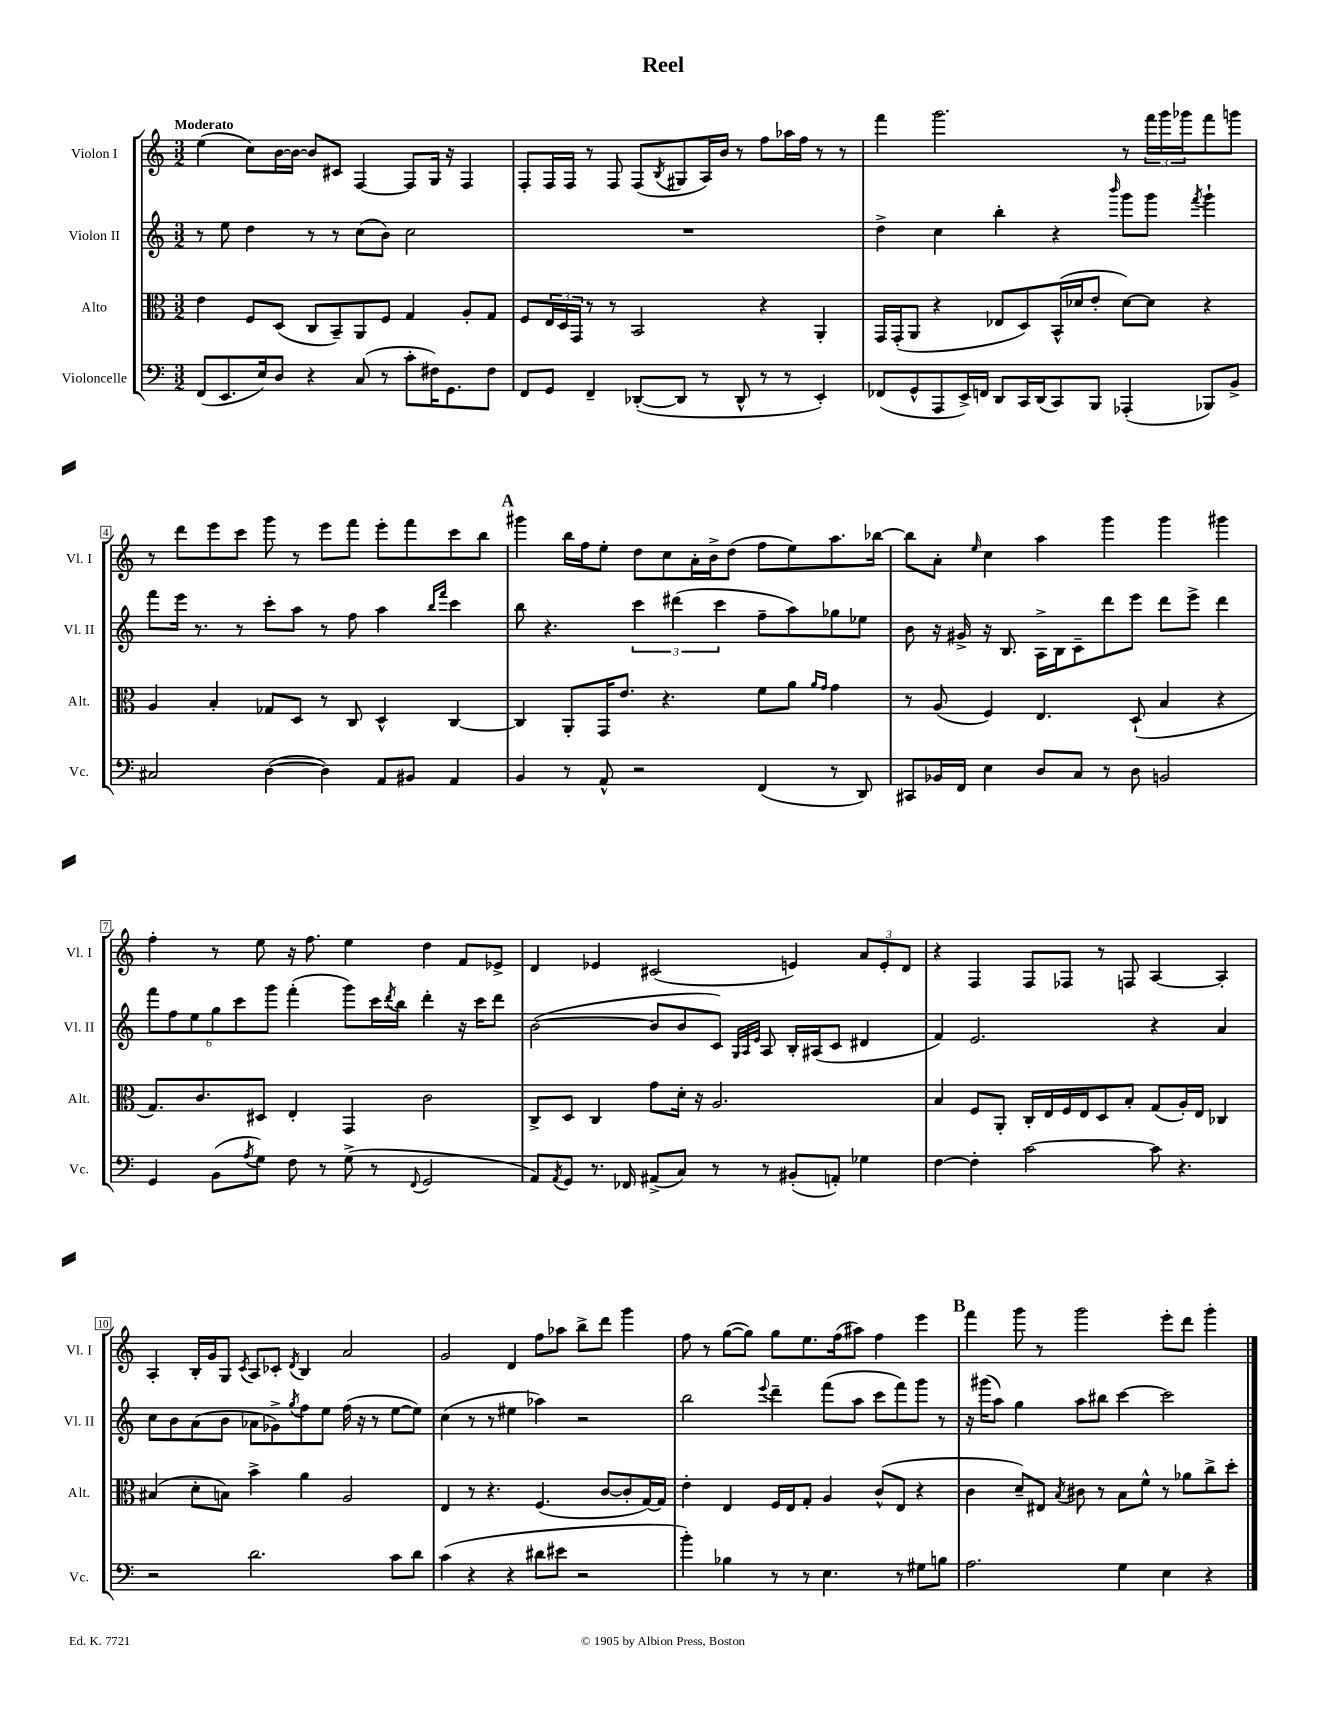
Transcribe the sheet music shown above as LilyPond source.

\header { title = "Reel" }
<<
\new StaffGroup <<
\new Staff = "s0" \with { instrumentName = "Violon I" shortInstrumentName = "Vl. I" } {
    \clef treble \key c \major \numericTimeSignature \time 3/2 \tempo "Moderato"
    e''4( c''8) b'16~ b'16~ b'8 cis'8 f4~ f8 g16 r16 f4 |
    f8-. f16 f16 r8 f8 f8( \acciaccatura { b8 } gis8 a16) b'16 r8 f''8 aes''16 f''16 r8 r8 |
    f'''4 g'''2. r8 \tuplet 3/2 { f'''16 g'''16 ges'''16 } f'''8 g'''8 |
    r8 d'''8 e'''8 c'''8 g'''8 r8 e'''8 f'''8 e'''8-. f'''8 c'''8 b''8 |
    \mark \markup { \bold "A" } gis'''4 b''16 f''16 e''8-. d''8 c''8 a'16-. b'16-> d''8( f''8 e''8) a''8. bes''16~ |
    bes''8 a'8-. \grace { e''16 } c''4 a''4 g'''4 g'''4 gis'''4 |
    f''4-. r8 e''8 r16 f''8. e''4 d''4 f'8 ees'8-> |
    d'4 ees'4 cis'2( e'4) \tuplet 3/2 { a'8 e'8-. d'8 } |
    r4 f4 f8 fes8 r8 f8 a4~ a4-. |
    a4-. b16-. g'16 g8 \acciaccatura { c'8 } a8 ces'8-. \acciaccatura { d'8 } b4 a'2 |
    g'2 d'4 f''8 aes''8 b''8-> d'''8 g'''4 |
    f''8 r8 g''8~( g''8) g''8 e''8. f''16( ais''8) f''4 e'''4 |
    \mark \markup { \bold "B" } f'''4 g'''8 r8 g'''2 e'''8-. d'''8 g'''4-. \bar "|." |
}
\new Staff = "s1" \with { instrumentName = "Violon II" shortInstrumentName = "Vl. II" } {
    \clef treble \key c \major \numericTimeSignature \time 3/2
    r8 e''8 d''4 r8 r8 c''8( b'8) c''2 |
    R1. |
    d''4-> c''4 b''4-. r4 \grace { b'''16 } g'''8 g'''8 \acciaccatura { f'''8 } g'''4-! |
    f'''8 e'''16 r8. r8 c'''8-. a''8 r8 f''8 a''4 \grace { b''16 f'''16 } c'''4 |
    \mark \markup { \bold "A" } b''8 r4. \tuplet 3/2 { c'''4 dis'''4( c'''4 } f''8-- a''8) ges''8 ees''8 |
    b'8 r16 gis'16-> r16 b8. a16-> b16 c'8-- d'''8 e'''8 d'''8 e'''8-> d'''4 |
    \tuplet 6/4 { f'''8 f''8 e''8 g''8 c'''8 g'''8 } f'''4-.( g'''8) c'''16 \acciaccatura { d'''8 } b''16 d'''4-. r16 c'''16 d'''8 |
    b'2~( b'8 b'8 c'8) \grace { g32 a32 e'32 } a8 b16-. ais16( c'8 dis'4 |
    f'4) e'2. r4 a'4 |
    c''8 b'8 a'8( b'8 aes'8 ges'8->) \acciaccatura { g''8 } f''8 e''8 f''16( r16 r8 e''8~ e''8) |
    c''4( r8 r8 eis''4 aes''4) r2 |
    b''2 \appoggiatura { e'''8 } d'''4-- f'''8( a''8 c'''8 f'''8) g'''8 r8 |
    \mark \markup { \bold "B" } r16 gis'''16( a''8) g''4 a''8 bis''8 c'''4~ c'''2 \bar "|." |
}
\new Staff = "s2" \with { instrumentName = "Alto" shortInstrumentName = "Alt." } {
    \clef alto \key c \major \numericTimeSignature \time 3/2
    e'4 f8 d8( c8 b,8--) a,8 f8 g4 a8-. g8 |
    f8 \tuplet 3/2 { e16 d16 g,16 } r8 r8 b,2 r4 a,4-. |
    g,16 g,16-.( a,8 r4 ees8 d8) b,16-^( des'16 e'8-. des'8~) des'8 r4 |
    a4 b4-. ges8 d8 r8 c8 d4-^ c4~ |
    \mark \markup { \bold "A" } c4 a,8-. g,16 e'8. r4. f'8 a'8 \grace { a'16 g'16 } g'4 |
    r8 a8( f4) e4. d8-!( b4 r4 |
    g8.) c'8. dis8 e4-. g,4 c'2 |
    c8-> d8 c4 g'8 d'16-. r16 a2. |
    b4 f8 a,8-. c16-. e16 f16 e16 d8 b8-. g8( a16-.) e16 ces4 |
    bis4( d'8-. b8) b'4-> a'4 a2 |
    e4 r8 r4. f4.( c'8~ c'8-. g16~) g16 |
    e'4-. e4 f16 e16 g8-. a4 c'8-^( e8 r4 |
    \mark \markup { \bold "B" } c'4 d'8--) eis8 \acciaccatura { b8 } cis'8 r8 b8 f'8-^ r8 aes'8 c''8-> d''8-. \bar "|." |
}
\new Staff = "s3" \with { instrumentName = "Violoncelle" shortInstrumentName = "Vc." } {
    \clef bass \key c \major \numericTimeSignature \time 3/2
    f,8( e,8. e16) d8 r4 c8( r8 c'8-. fis16) g,8. fis8 |
    f,8 g,8 f,4-- des,8~-.( des,8 r8 des,8-^ r8 r8 e,4-.) |
    fes,8( g,8-^ a,,8 e,16->) f,16 d,8 c,16 d,16( c,8) b,,8 aes,,4-.( bes,,8) b,8-> |
    cis2 d4~( d4) a,8 bis,8 a,4 |
    \mark \markup { \bold "A" } b,4 r8 a,8-^ r2 f,4( r8 d,8) |
    cis,8 bes,16 f,16 e4 d8 c8 r8 d8 b,2 |
    g,4 b,8( \acciaccatura { a8 } g8) f8 r8 g8->( r8 \appoggiatura { f,8 } g,2 |
    a,8) \acciaccatura { a,8 } g,8 r8. fes,16 ais,8->( c8) r8 r8 bis,8-.( a,8-.) ges4 |
    f4~ f4-. c'2~ c'8 r4. |
    r2 d'2. c'8 d'8 |
    c'4( r4 r4 dis'8 eis'8 r2 |
    b'4-.) bes4 r8 r8 e4. r8 gis8 b8 |
    \mark \markup { \bold "B" } a2. g4 e4 r4 \bar "|." |
}
>>
>>
\layout { \context { \Score \override BarNumber.stencil = #(make-stencil-boxer 0.1 0.3 ly:text-interface::print) } }
